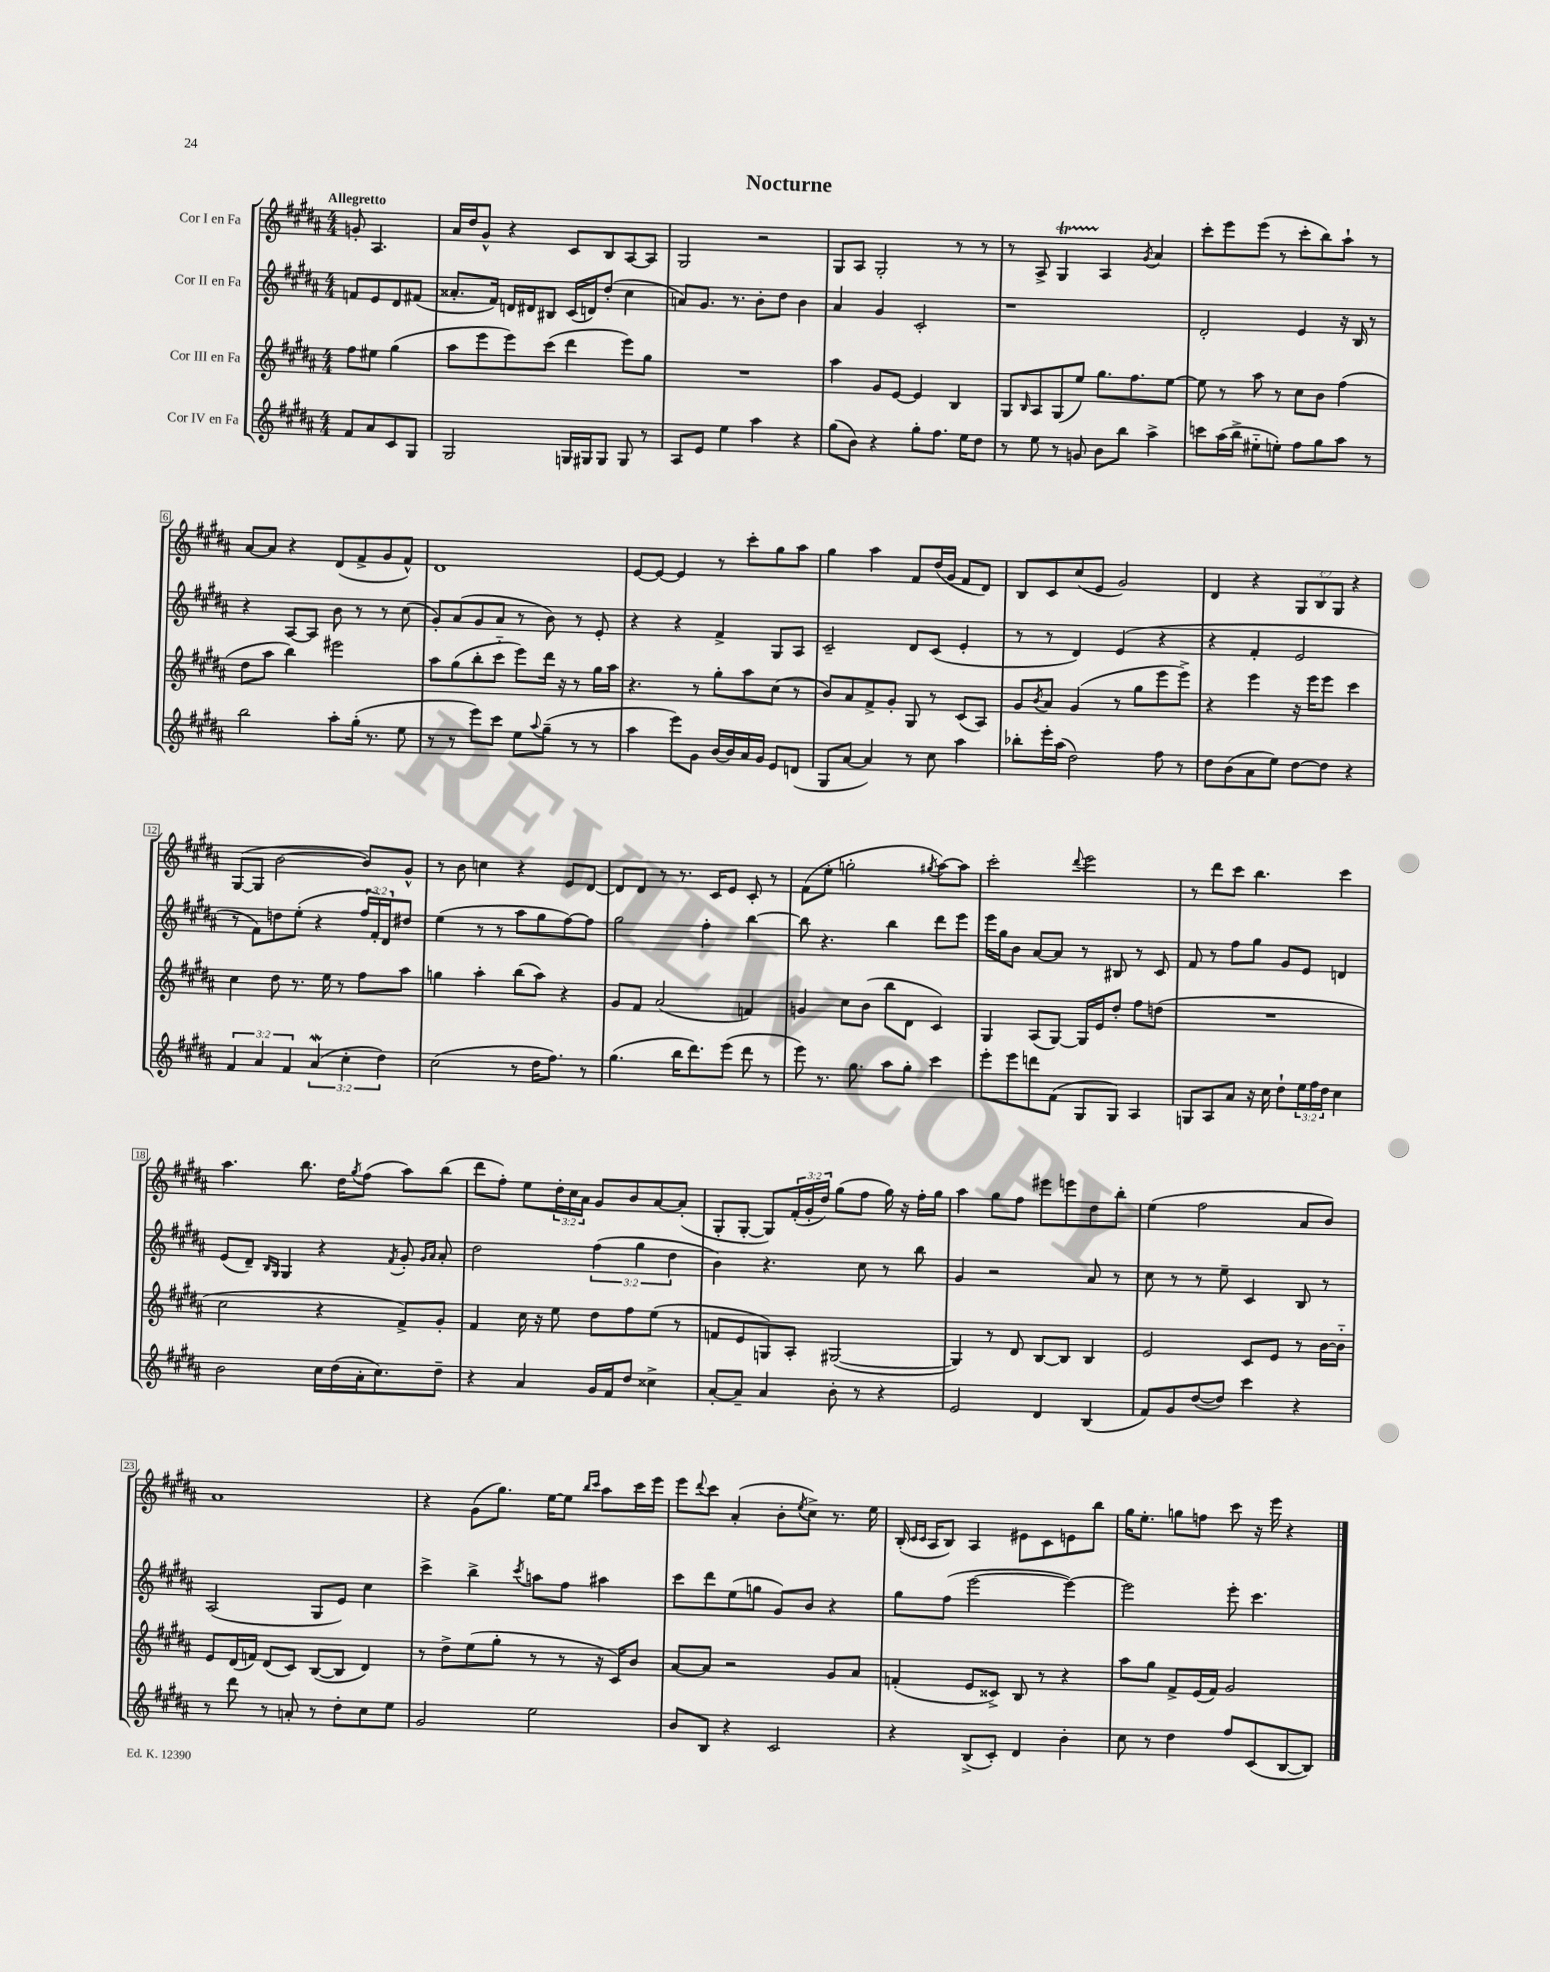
\header { title = "Nocturne" }
<<
\new StaffGroup <<
\new Staff = "s0" \with { instrumentName = "Cor I en Fa" } {
    \clef treble \key b \major \numericTimeSignature \time 4/4 \override Staff.TupletNumber.text = #tuplet-number::calc-fraction-text \partial 2 \tempo "Allegretto"
    g'8-. ais4. |
    ais'16 dis''16 gis'8-^ r4 cis'8 b8 ais8~ ais8 |
    gis2 r2 |
    gis8 ais8 gis2-. r8 r8 |
    r8 ais8-> gis4\startTrillSpan ais4\stopTrillSpan \acciaccatura { gis'8 } ais'4 |
    cis'''8-. e'''8 e'''8( r8 cis'''8-. b''8) ais''8-! r8 |
    ais'8~ ais'8 r4 dis'8( fis'8-> gis'8 fis'8-^) |
    dis'1 |
    e'8~ e'8~ e'4 r8 cis'''8-. gis''8 ais''8 |
    gis''4 ais''4 fis'8 dis''16( gis'16 fis'8 dis'8) |
    b8 cis'8 cis''8( e'8 gis'2) |
    dis'4 r4 \tuplet 3/2 { gis8 b8 gis8 } r4 |
    gis8~( gis8 b'2~ b'8) gis'8-^ |
    r8 b'8 c''4 r4 e'8 dis'8~ |
    dis'8 dis'8 r8 r8. cis'16 e'8 cis'8-. r8 |
    fis'8( e''8-. g''2-. \acciaccatura { gis''8 } ais''8~) ais''8 |
    cis'''2-. \appoggiatura { dis'''8 } e'''2 |
    r8 dis'''8 cis'''8 b''4. cis'''4 |
    ais''4. b''8. dis''16 \acciaccatura { gis''8 } fis''8( ais''8) b''8( |
    dis'''8 fis''8-.) e''8 \tuplet 3/2 { dis''16-. cis''16 ais'16 } gis'8 b'8 ais'8~ ais'8-.( |
    gis8-. gis8~-. gis8) \tuplet 3/2 { fis'16-.( gis'16-. dis''16) } gis''8( fis''8 gis''16) r16 fis''16-. gis''16 |
    ais''4 gis''8 fis''8 eis'''8 e'''8 dis''8 b''8-. |
    e''4( fis''2 ais'8 b'8) |
    ais'1 |
    r4 gis'8( gis''8.) e''16~ e''8 \grace { b''16 cis'''16 } ais''8 cis'''16 e'''16 |
    e'''8 \appoggiatura { dis'''8 } cis'''8 ais'4-.( b'8-. \acciaccatura { e''8 } cis''8->) r8. e''16 |
    b16-.( \grace { cis'16 cis'16 } ais16 b8) ais4 eis'8 cis'8 e'8 b''8 |
    gis''16 e''8.-. g''8 f''8 cis'''8 r16 e'''16 r4 \bar "|." |
}
\new Staff = "s1" \with { instrumentName = "Cor II en Fa" } {
    \clef treble \key b \major \numericTimeSignature \time 4/4 \override Staff.TupletNumber.text = #tuplet-number::calc-fraction-text \partial 2
    f'8 e'8 dis'8 fis'8( |
    aisis'8.-. fis'16) d'16 dis'16 bis8 cis'16( d'16) dis''8-.( cis''4 |
    a'8) gis'8. r8. b'8-. dis''8 b'4 |
    ais'4 gis'4 cis'2-. |
    r1 |
    dis'2-. e'4 r16 b16 r8 |
    r4 ais8~ ais8 b'8 r8 r8 cis''8( |
    gis'8-.) ais'8( gis'8 ais'8 r8 b'8) r8 e'8-. |
    r4 r4 fis'4-> gis8 ais8 |
    cis'2-- dis'8 cis'8( e'4-. |
    r8 r8 dis'4) e'4( r4 |
    r4 fis'4-. e'2 |
    r8 fis'8) d''8 e''8-.( r4 \tuplet 3/2 { fis''16 fis'16-.) dis'16 } dis''8 |
    e''4( r8 r8 ais''8 gis''8 fis''8~) fis''8 |
    gis''2 fis''4-. b''4~ |
    b''8 r4. b''4 dis'''8 e'''8 |
    e'''16 gis''16 b'8 ais'8~ ais'8 r8 bis8 r8 cis'8 |
    fis'8 r8 fis''8 gis''8 gis'8 e'8 d'4 |
    e'8( dis'8--) \grace { b16 gis16 } gis4 r4 \acciaccatura { fis'8 } gis'8-. \grace { gis'16 ais'16 } ais'8-. |
    dis''2 \tuplet 3/2 { fis''4( gis''4 dis''4 } |
    b'4) r4. cis''8 r8 b''8 |
    gis'4 r2 ais'8 r8 |
    cis''8 r8 r8 e''8-- cis'4 b8 r8 |
    ais2( gis8 e'8) cis''4 |
    cis'''4-> b''4-> \acciaccatura { cis'''8 } a''8 fis''8 ais''4 |
    cis'''8 dis'''8 e''8( g''8 gis'8) b'8 r4 |
    gis''8 fis''8( e'''2~ e'''4~) |
    e'''2 e'''8-. cis'''4. \bar "|." |
}
\new Staff = "s2" \with { instrumentName = "Cor III en Fa" } {
    \clef treble \key b \major \numericTimeSignature \time 4/4 \partial 2
    fis''8 eis''8 gis''4( |
    ais''8 e'''8 e'''8) cis'''8( dis'''4 e'''8) gis''8 |
    R1 |
    ais''4 gis'8 e'8~ e'4 b4 |
    gis8 \grace { b16 } ais8 gis8( e''8) gis''8. fis''8. e''8~ |
    e''8 r8 ais''8 r8 cis''8 b'8 fis''4( |
    dis''8 ais''8 b''4) eis'''2 |
    ais''8 gis''8( b''8-. cis'''8-_ e'''8) dis'''16 r16 r8 gis''16 ais''16 |
    r4. r8 gis''8-. ais''8 cis''8( r8 |
    b'8) ais'8 fis'8-> gis'8-. gis8 r8 cis'8( ais8) |
    gis'8 \acciaccatura { b'8 } ais'8 gis'4( r8 gis''8 e'''8 e'''8->) |
    r4 e'''4 r16 e'''16 e'''8 cis'''4 |
    cis''4 dis''8 r8. e''16 r8 fis''8 ais''8 |
    g''4 ais''4-. b''8( ais''8) r4 |
    gis'8 fis'8 ais'2( f'4) |
    g'4 cis''8 b'8( b''8 dis'8 cis'4) |
    gis4 ais8( gis8~) gis16 e'16 dis''8-. fis''8 d''8( |
    R1 |
    cis''2 r4 fis'8->) gis'8-. |
    fis'4 cis''16 r16 e''8 dis''8 fis''8 e''8( r8 |
    f'8 e'8 g8) ais8-. gis2~( |
    gis4) r8 dis'8 b8~ b8 b4 |
    e'2 cis'8 e'8 r8 b'16~ b'16-_ |
    e'8 dis'16( f'16) dis'8( cis'8) b8~( b8 dis'4) |
    r8 dis''8-> e''8( gis''8-. r8 r8 r16 cis'16) b'8 |
    ais'8~ ais'8 r2 gis'8 ais'8 |
    f'4-.( e'8 cisis'8->) b8 r8 r4 |
    ais''8 gis''8 fis'8-> e'16( fis'16) gis'2 \bar "|." |
}
\new Staff = "s3" \with { instrumentName = "Cor IV en Fa" } {
    \clef treble \key b \major \numericTimeSignature \time 4/4 \override Staff.TupletNumber.text = #tuplet-number::calc-fraction-text \partial 2
    fis'8 ais'8 cis'8 gis8 |
    gis2 g16 gis16 gis8 gis8 r8 |
    ais8 e'8 e''4 ais''4 r4 |
    gis''8( b'8) r4 gis''8-. fis''8. e''16 dis''8 |
    r8 e''8 r8 g'8 b'8 b''8 ais''4-> |
    c'''8 ais''16( b''16-> eis''8-_ e''8-.) fis''8 gis''8 ais''8 r8 |
    b''2 ais''8-. gis''16-.( r8. e''8 |
    r8 r8 e'''8) cis'''8 e''8 \appoggiatura { ais''8 } gis''8--( r8 r8 |
    ais''4 e'''8) gis'8 b'16~ b'16 ais'16 gis'16 e'8 d'8( |
    gis8 ais'8~ ais'4) r8 cis''8 ais''4 |
    bes''8-. e'''16-. ais''16( dis''2) fis''8 r8 |
    dis''8 b'8( ais'8 e''8) dis''8~ dis''8 r4 |
    \tuplet 3/2 { fis'4 ais'4 fis'4 } \tuplet 3/2 { ais'4\mordent( cis''4-. dis''4) } |
    cis''2( r8 dis''16 fis''8.) r8 |
    gis''4.( b''16 dis'''8.) e'''8( dis'''8 r8 |
    e'''8) r8. gis''8. ais''8 gis''8-. cis'''4 |
    e'''8-. e'''8 d'''8 fis'8( gis8 gis8) ais4 |
    g8 ais8 ais'8 r16 cis''16 dis''8-! \tuplet 3/2 { e''16 fis''16 dis''16 } cis''4 |
    b'2 cis''16 dis''16( ais'16-. cis''8.) dis''8-- |
    r4 ais'4 gis'16 fis'16 dis''8 cisis''4-> |
    ais'8~-. ais'8-- ais'4 b'8-. r8 r4 |
    e'2 dis'4 b4( |
    fis'8) gis'8 dis''8~( dis''8) cis'''4 r4 |
    r8 dis'''8 r8 a'8-. r8 dis''8-. cis''8 e''8 |
    gis'2 e''2 |
    b'8 b8 r4 cis'2 |
    r4 b8->( cis'8-.) dis'4 b'4-. |
    cis''8 r8 dis''4 fis''8 cis'8( b8~ b8) \bar "|." |
}
>>
>>
\layout { \context { \Score \override BarNumber.stencil = #(make-stencil-boxer 0.1 0.3 ly:text-interface::print) } }
